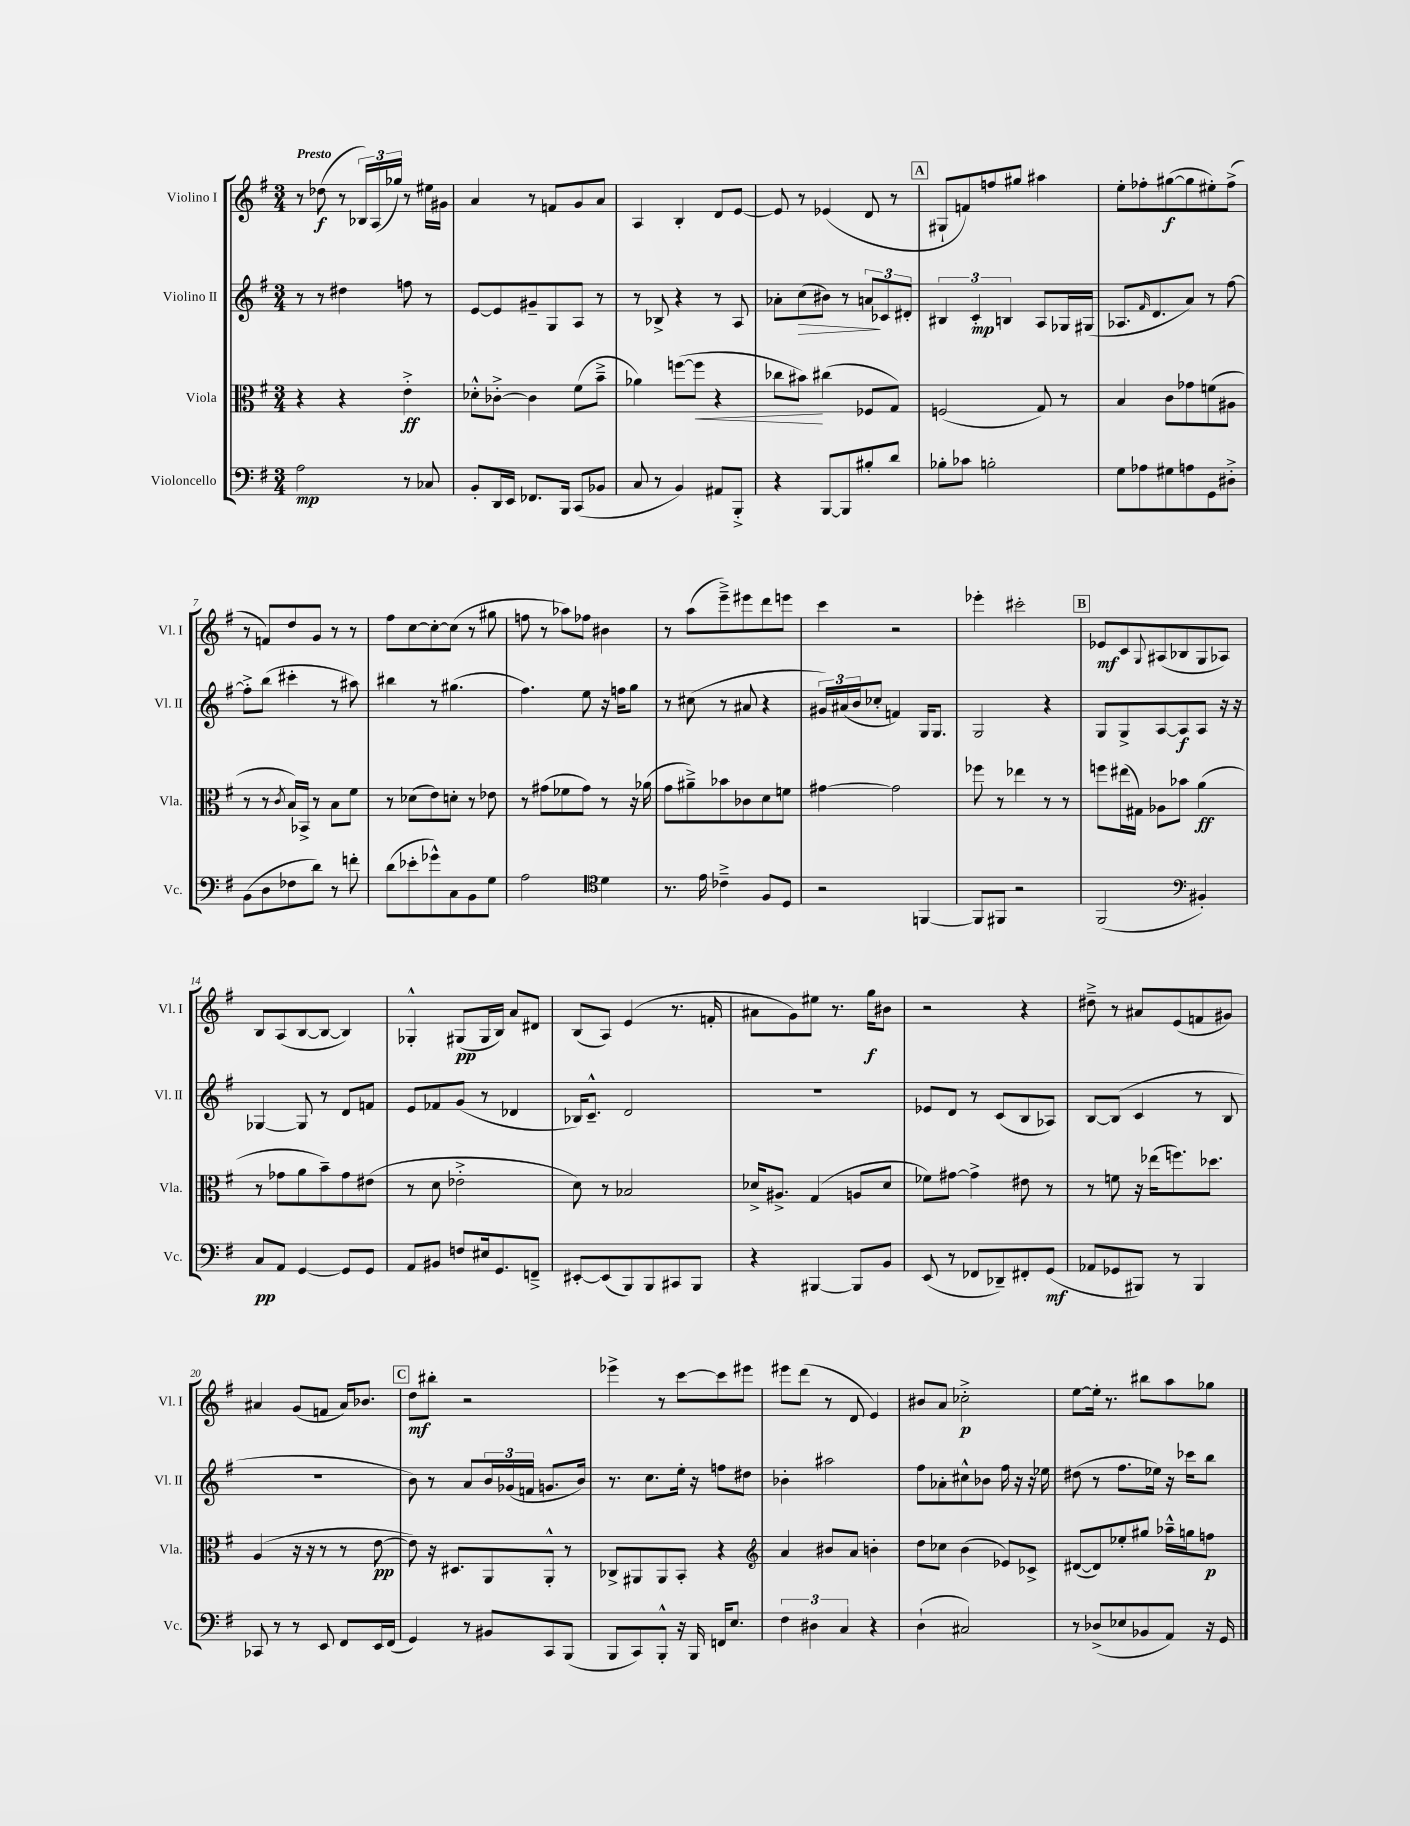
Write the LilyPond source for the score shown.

<<
\new StaffGroup <<
\new Staff = "s0" \with { instrumentName = "Violino I" shortInstrumentName = "Vl. I" } {
    \clef treble \key g \major \numericTimeSignature \time 3/4 \tempo "Presto"
    r8 des''8\f( r8 \tuplet 3/2 { bes16) a16( ges''16) } r8 eis''16 gis'16 |
    a'4 r8 f'8 g'8 a'8 |
    a4 b4-. d'8 e'8~ |
    e'8 r8 ees'4( d'8 r8 |
    \mark \markup { \box "A" } gis8-! f'8) f''8 gis''8 ais''4 |
    e''8-. fes''8-. gis''8~\f( gis''8 eis''8-.) fes''8->( |
    r8 f'8) d''8 g'8 r8 r8 |
    fis''8 c''8~ c''8~-. c''8( r8 gis''8 |
    f''8 r8 aes''8) fes''8 bis'4 |
    r8 a''8( e'''8--->) eis'''8 d'''8 e'''8 |
    c'''4 r2 |
    ees'''4-. cis'''2-. |
    \mark \markup { \box "B" } ees'8\mf c'8 \appoggiatura { g8 } ais8( bes8 g8 aes8) |
    b8 a8( b8~ b8~ b4) |
    ges4-.-^ gis8\pp( gis16 b16) a'8 dis'8 |
    b8( a8) e'4( r8. f'16-. |
    ais'8 g'8) eis''8 r8. g''16\f bis'8 |
    r2 r4 |
    dis''8---> r8 ais'8 e'8( f'8 gis'8) |
    ais'4 g'8( f'8 ais'16) bes'8. |
    \mark \markup { \box "C" } d''8\mf bis''8-. r2 |
    ees'''4-> r8 c'''8~ c'''8 eis'''8 |
    eis'''8 d'''8( r8 d'8 e'4) |
    bis'8 a'8 ces''2-.->\p |
    e''8~ e''16-. r8. bis''8 a''8 ges''8 \bar "|." |
}
\new Staff = "s1" \with { instrumentName = "Violino II" shortInstrumentName = "Vl. II" } {
    \clef treble \key g \major \numericTimeSignature \time 3/4
    r8 r8 dis''4 f''8 r8 |
    e'8~ e'8 gis'8-- g8 a8 r8 |
    r8 bes8-> r4 r8 a8 |
    aes'8-. c''8\>( bis'8) r8 \tuplet 3/2 { a'8\! ces'8 dis'8-. } |
    \mark \markup { \box "A" } \tuplet 3/2 { bis4 c'4-.\mp b4 } a8 ges16 gis16( |
    aes8. \grace { fis'16 } d'8. a'8) r8 fis''8~ |
    fis''8-.-> b''8( cis'''4-. r8 ais''8) |
    bis''4 r8 gis''4.( |
    fis''4.) e''8 r16 f''16 g''8 |
    r8 cis''8( r8 ais'8 r4 |
    \tuplet 3/2 { gis'16) ais'16( b'16 } ces''8-. f'4) g16 g8. |
    g2 r4 |
    \mark \markup { \box "B" } g8 g8-> a8~ a8\f a8 r16 r16 |
    ges4~ ges8 r8 d'8 f'8 |
    e'8 fes'8 g'8( r8 des'4 |
    bes16) c'8.---^ d'2 |
    R2. |
    ees'8 d'8 r8 c'8( b8 aes8) |
    b8~ b8( c'4 r8 b8 |
    R2. |
    \mark \markup { \box "C" } b'8) r8 a'8 \tuplet 3/2 { b'16 ges'16( f'16 } g'8. b'16) |
    r8. c''8. e''16-. r16 f''8 dis''8 |
    bes'4-. ais''2 |
    fis''8 aes'8-. cis''8-^ bes'8 fis''16 r16 r16 ees''16 |
    dis''8( r8 fis''8. ees''16) r16 ces'''16 b''8 \bar "|." |
}
\new Staff = "s2" \with { instrumentName = "Viola" shortInstrumentName = "Vla." } {
    \clef alto \key g \major \numericTimeSignature \time 3/4
    r4 r4 e'4-.->\ff |
    des'8-.-^ ces'8~-.-> ces'4 fis'8( b'8---> |
    aes'4) f''8~( f''8\< r4 |
    ces''8 bis'8\!) cis''4( fes8 g8) |
    \mark \markup { \box "A" } f2( g8) r8 |
    b4 c'8 ges'8 f'8( ais8 |
    r8 r8 \acciaccatura { c'8 } b16) bes,16-> r8 b8 fis'8 |
    r8 des'8( e'8) d'8-. r8 ees'8 |
    r8 gis'8( fes'8 gis'8) r8 r16 aes'16( |
    g'8 ais'8--->) bes'8 ces'8 d'8 f'8 |
    gis'4~ gis'2 |
    fes''8 r8 ees''4 r8 r8 |
    \mark \markup { \box "B" } f''8 eis''16( gis16) aes8 bes'8 a'4\ff( |
    r8 ges'8 a'8 b'8--) ges'8 eis'8( |
    r8 d'8 ees'2-.-> |
    d'8) r8 bes2 |
    des'16-> ais8.-> g4( a8 des'8 |
    fes'8) gis'8~ gis'4-> eis'8 r8 |
    r8 f'8 r16 ees''16( f''8.) des''8. |
    a4( r16 r16 r8 r8 e'8~\pp |
    \mark \markup { \box "C" } e'8) r16 dis8. a,8 a,8-.-^ r8 |
    ces8-> ais,8 ais,8 b,8-. r4 |
    \clef treble a'4 bis'8 a'8 b'4-. |
    d''8 ces''8 b'4( ees'8) ces'8-> |
    dis'8~( dis'8) ees''8-. gis''8 aes''16---^ g''16 f''8\p \bar "|." |
}
\new Staff = "s3" \with { instrumentName = "Violoncello" shortInstrumentName = "Vc." } {
    \clef bass \key g \major \numericTimeSignature \time 3/4
    a2\mp r8 ces8 |
    b,8-. d,16 e,16 fes,8. b,,16 c,8( bes,8 |
    c8 r8 b,4) ais,8 b,,8-.-> |
    r4 b,,8~ b,,8 bis8-. d'8 |
    \mark \markup { \box "A" } bes8-. ces'8 b2-. |
    g8 aes8 gis8 a8 g,8 dis8-.-> |
    b,8( d8 fes8 d'8) r8 f'8-. |
    d'8( ees'8-. ges'8-^) c8 b,8 g8 |
    a2 \clef tenor d'4 |
    r8. e'16 ces'4---> fis8 d8 |
    r2 f,4~ |
    f,8 fis,8 r2 |
    \mark \markup { \box "B" } fis,2( \clef bass bis,4-.) |
    c8\pp a,8 g,4~ g,8 g,8 |
    a,8 bis,8 f8 eis16 g,8. f,8---> |
    eis,8~-. eis,8( b,,8) b,,8 cis,8 b,,8 |
    r4 bis,,4~ bis,,8 b,8 |
    e,8( r8 fes,8 des,8--) fis,8-. g,8\mf( |
    aes,8 ges,8 bis,,8) r8 bis,,4 |
    ces,8 r8 r8 e,8 fis,8 e,16 fis,16( |
    \mark \markup { \box "C" } g,4) r8 bis,8 c,8 b,,8( |
    b,,8 c,8) b,,8-.-^ r16 b,,16 f,16 e8. |
    \tuplet 3/2 { fis4 dis4 c4 } r4 |
    d4-!( cis2) |
    r8 des8->( ees8 bes,8 a,8) r16 g,16 \bar "|." |
}
>>
>>
